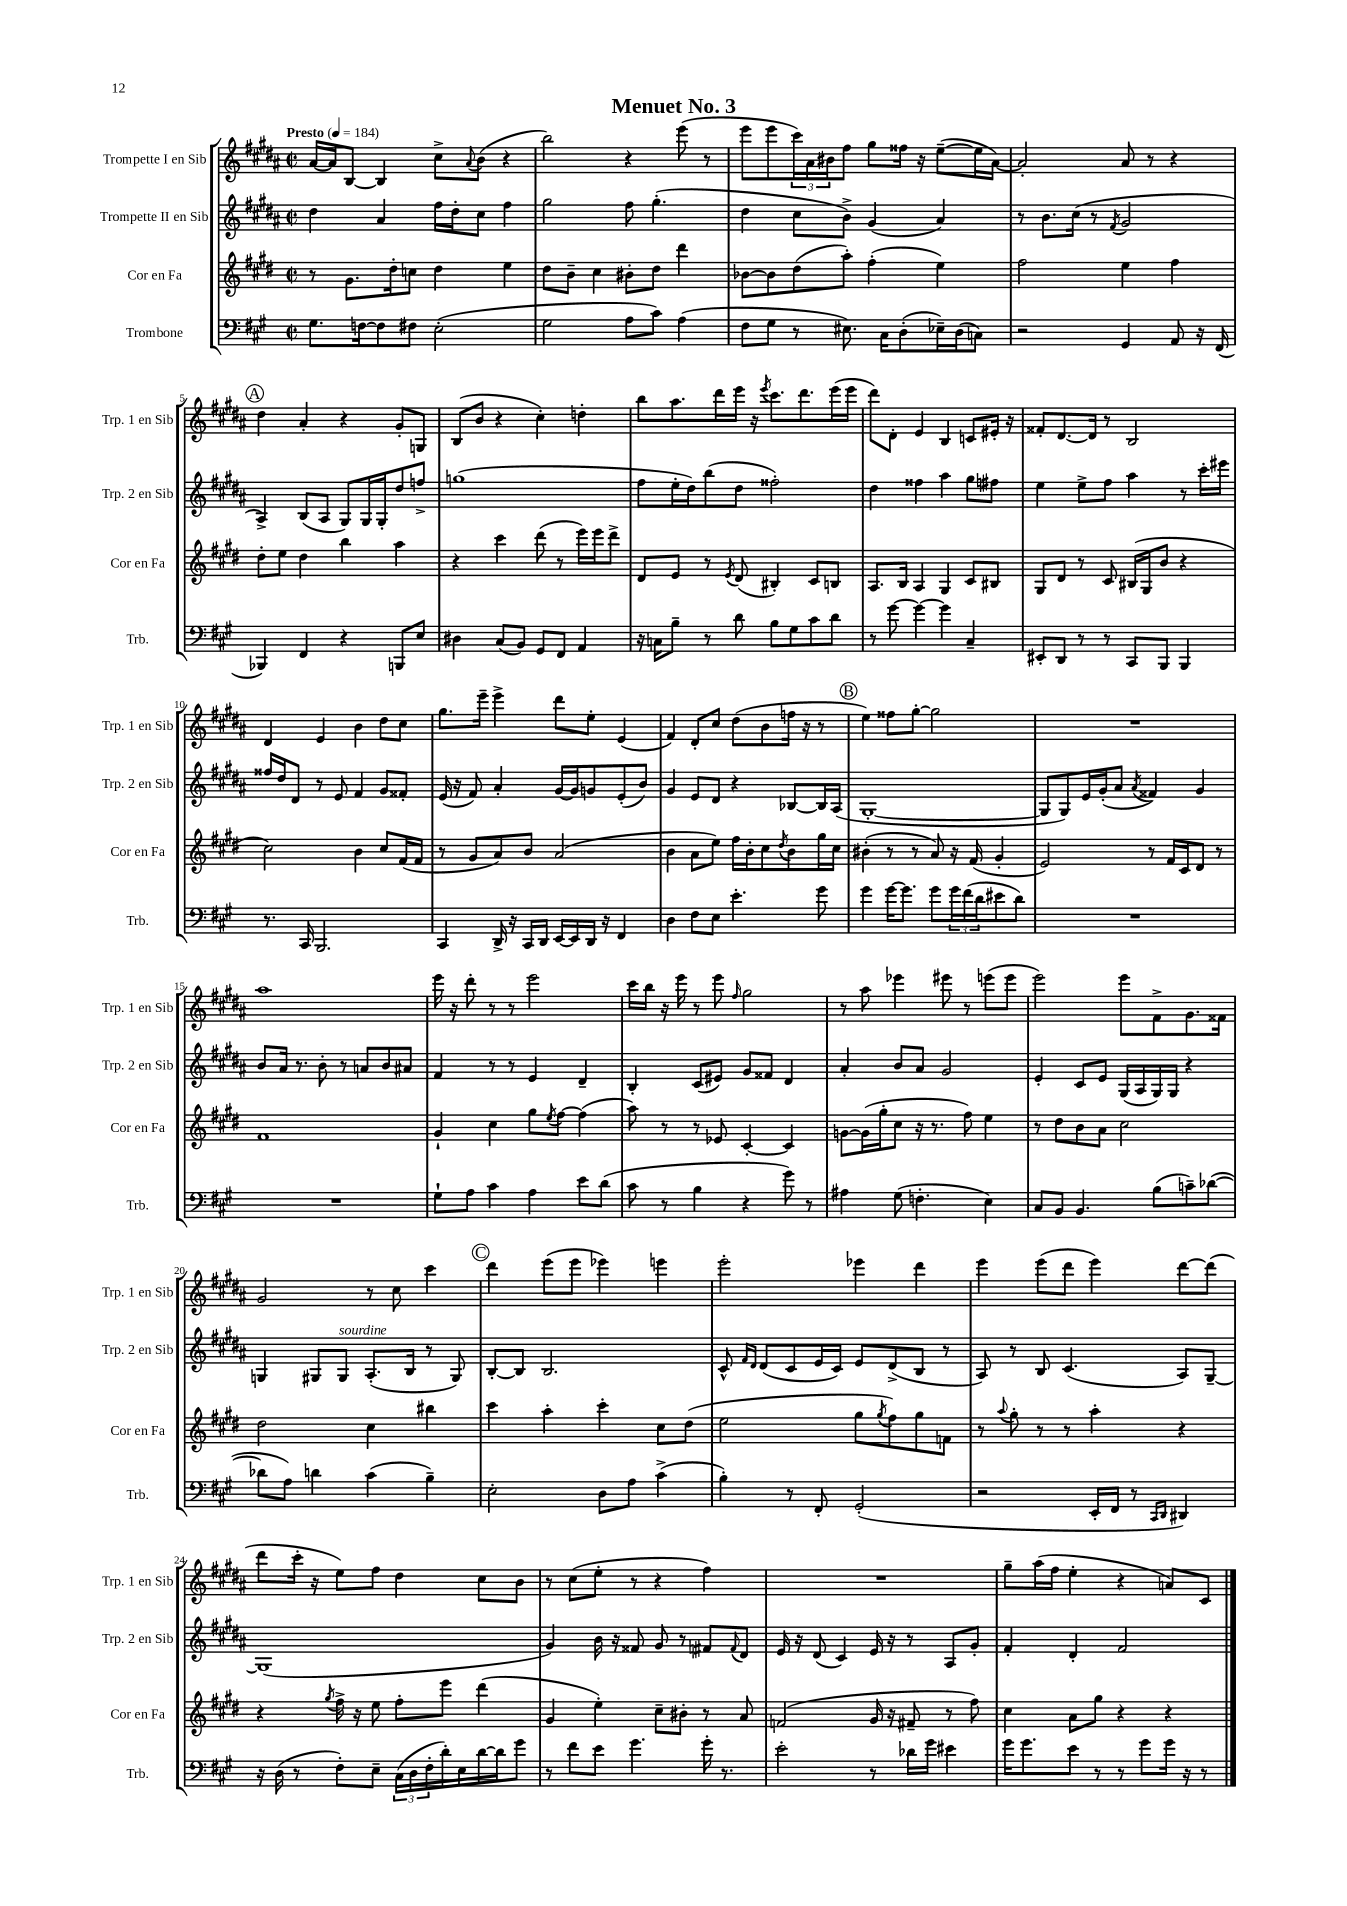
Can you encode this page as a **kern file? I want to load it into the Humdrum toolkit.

**kern	**kern	**kern	**kern
*staff4	*staff3	*staff2	*staff1
*clefF4	*clefG2	*clefG2	*clefG2
*k[f#c#g#]	*k[f#c#g#d#]	*k[f#c#g#d#a#]	*k[f#c#g#d#a#]
*M2/2	*M2/2	*M2/2	*M2/2
*met(c|)	*met(c|)	*met(c|)	*met(c|)
*MM184	*MM184	*MM184	*MM184
8.G#	8r	4dd#	[16a#
.	.	.	16a#]
.	8.g#	.	[8B
[16F	.	.	.
8F]	.	4a#	4B]
.	16dd#'	.	.
8F#	8cc	.	.
(2E'	4dd#	16ff#	8cc#^
.	.	16dd#'	.
.	.	.	8qqa#
.	.	8cc#	(8b
.	4ee	4ff#	4r
=	=	=	=
2G#	8dd#	2gg#	2bb)
.	8b~	.	.
.	4cc#	.	.
8A	8b#'	8ff#	4r
8c#)	8dd#	(4.gg#'	.
(4A	4ddd#	.	(8eee
.	.	.	8r
=	=	=	=
8F#	[8b-	4dd#	8eee
8G#	8b-]	.	8eee
8r	(8dd#	8cc#	24ccc#)
.	.	.	24a#
.	.	.	24b#
8.E#)	8aa')	8b^)	8ff#
.	(4ff#'	(4g#	8gg#
16C#	.	.	.
(8D'	.	.	16ff##
.	.	.	16r
16E-~)	4ee)	4a#)	([8ee~
(16D	.	.	.
8C)	.	.	16ee]
.	.	.	[16a#)
=	=	=	=
2r	2ff#	8r	2a#']
.	.	8.b	.
.	.	(16cc#	.
.	.	8r	.
.	.	8qf#	.
4GG#	4ee	2g#	8a#
.	.	.	8r
8AA	4ff#	.	4r
16r	.	.	.
(16FF#	.	.	.
=	=	=	=
4BBB-)	8dd#'	4A#^)	4dd#
.	8ee	.	.
4FF#	4dd#	(8B	4a#'
.	.	8A#	.
4r	4bb	8G#)	4r
.	.	16G#	.
.	.	16G#'	.
8BBB	4aa	8dd#	8g#'
8E	.	8ff^	8G
=	=	=	=
4D#	4r	(1gg	(8B
.	.	.	8b
(8C#	4ccc#	.	4r
8BB)	.	.	.
8GG#	(8ddd#	.	4cc#')
8FF#	8r	.	.
4AA	16eee)	.	4dd'
.	16eee	.	.
.	8ddd#^	.	.
=	=	=	=
16r	8d#	8ff#	8bb
16C	.	.	.
8B~	8e	16ee'	8.aa#
.	.	16dd#)	.
8r	8r	(8bb	.
.	.	.	16ddd#
.	8qe	.	.
8d	(8d#	8dd#	16eee
.	.	.	16r
.	.	.	8qeee
8B	4B#')	2ff##')	8.ccc#
8G#	.	.	.
.	.	.	8.ddd#
8c#	8c#	.	.
8d	8B	.	(16eee
.	.	.	16eee
=	=	=	=
8r	8.A	4dd#	8ddd#)
[8g#	.	.	8d#'
.	16B	.	.
4g#_	4A	4ff##	4e
4g#]	4G#	4aa#	4B
4C#~	8c#	8gg#	8c
.	8B#	8ff#	16e#'
.	.	.	16r
=	=	=	=
8EE#'	8G#	4ee	8f##'
8DD	8d#	.	[8.d#
8r	8r	8ee^	.
.	.	.	16d#]
8r	8c#	8ff#	8r
8CC#	(16B#	4aa#	2B
.	16G#	.	.
8BBB	8b	.	.
4BBB	4r	8r	.
.	.	16ccc#'	.
.	.	16eee#	.
=	=	=	=
8.r	2cc#)	16ff##	4d#
.	.	16dd#	.
.	.	8d#	.
16CC#	.	.	.
2.BBB	.	8r	4e
.	.	8e	.
.	4b	4f#	4b
.	8cc#	8g#	8dd#
.	(16f#	8f##'	8cc#
.	16f#	.	.
=	=	=	=
4CC#	8r	(16e	8.gg#
.	.	16r	.
.	8g#	8f#)	.
.	.	.	16eee~
16DD^	8a)	4a#'	4eee^
16r	.	.	.
16CC#	8b	.	.
16DD	.	.	.
[16EE	(2a	[16g#	8ddd#
16EE]	.	16g#]	.
16DD	.	8g	8ee'
16r	.	.	.
4FF#	.	(8e'	(4e
.	.	8b)	.
=	=	=	=
4D	4b	4g#	4f#)
8F#	8a	8e	8d#'
8E	8ee)	8d#	8cc#
4.e'	16ff#	4r	(8dd#
.	16b'	.	.
.	8cc#	.	8b
.	8qdd#	.	.
.	8b	[8B-	16ff
.	.	.	16r
8g#	16gg#	16B-]	8r
.	16cc#	(16A#	.
=	=	=	=
4g#	(4b#'	[1G#'	4ee)
[16g#	8r	.	8ff##
8.g#]	.	.	.
.	8r	.	[8gg#'
8g#	8a)	.	2gg#]
24g#	16r	.	.
(24f#	.	.	.
.	(16f#	.	.
24d	.	.	.
8e#	4g#'	.	.
8d)	.	.	.
=	=	=	=
1r	2e)	8G#]	1r
.	.	8G#)	.
.	.	16e	.
.	.	(16g#'	.
.	.	8a#	.
.	.	8qa#	.
.	8r	4f##)	.
.	16f#	.	.
.	16c#	.	.
.	8d#	4g#	.
.	8r	.	.
=	=	=	=
1r	1f#	8b	1aa#
.	.	16a#	.
.	.	8.r	.
.	.	8b'	.
.	.	8r	.
.	.	8a	.
.	.	8b	.
.	.	8a#	.
=	=	=	=
8G#`	4g#`	4f#	16eee
.	.	.	16r
8A	.	.	8ddd#'
4c#	4cc#	8r	8r
.	.	8r	8r
4A	8gg#	4e	2eee
.	8qee	.	.
.	[8ff#	.	.
8e	(4ff#]	4d#~	.
(8d	.	.	.
=	=	=	=
8c#	8aa)	4B'	16ccc#
.	.	.	16bb
8r	8r	.	16r
.	.	.	16eee
4B	8r	(8c#	8r
.	8e-	8e#)	8eee
.	.	.	16qqff#
4r	[4c#'	8g#	2gg#
.	.	8f##	.
8g#)	4c#]	4d#	.
8r	.	.	.
=	=	=	=
4A#	[8g	4a#'	8r
.	(16g]	.	8aa#
.	16gg#'	.	.
(8G#	8cc#	8b	4eee-
4.F'	16r	8a#	.
.	8.r	.	.
.	.	2g#	8eee#
.	8ff#)	.	8r
4E)	4ee	.	(8eee
.	.	.	8eee
=	=	=	=
8C#	8r	4e'	2eee)
8BB	8dd#	.	.
4.BB	8b	8c#	.
.	8a	8e	.
.	2cc#	(16G#	8eee
.	.	16A#	.
(8B	.	16G#)	8f#^
.	.	16G#	.
8c~)	.	4r	8.g#
([8d-	.	.	.
.	.	.	16f##
=	=	=	=
8d-]	2dd#	4G	2g#
8A)	.	.	.
4d	.	8G#	.
.	.	8G#	.
(4c#	4cc#	(8.A#'	8r
.	.	.	8cc#
.	.	16B	.
4B~)	4bb#	8r	4ccc#
.	.	8G#)	.
=	=	=	=
2E'	4ccc#	[8B'	4ddd#
.	.	8B]	.
.	4aa'	2.B	(8eee
.	.	.	8eee
8D	4ccc#'	.	4eee-)
8A	.	.	.
(4c#^	8cc#	.	4eee
.	(8dd#	.	.
=	=	=	=
4B')	2ee	8c#^^	2eee'
.	.	16qqf#	.
.	.	16qqd#	.
.	.	(8d#	.
8r	.	8c#	.
8FF#'	.	16e	.
.	.	16c#)	.
(2GG#'	8gg#	8e	4eee-
.	8qgg#	.	.
.	8ff#)	(8d#^	.
.	8gg#	8B	4ddd#
.	8f	8r	.
=	=	=	=
2r	8r	8A#)	4eee
.	8qqaa	.	.
.	8gg#'	8r	.
.	8r	8B	(8eee
.	8r	(4.c#	8ddd#
16EE'	4aa'	.	4eee)
16FF#	.	.	.
8r	.	.	.
16qqCC#	.	.	.
16qqDD	.	.	.
4DD#)	4r	8A#)	[8ddd#
.	.	[8G#~	(8ddd#]
=	=	=	=
16r	4r	(1G#]	8ddd#
(16D	.	.	.
8r	.	.	16ccc#'
.	.	.	16r
.	8qgg#	.	.
8F#')	16ff#^	.	8ee)
.	16r	.	.
8E~	8ee	.	8ff#
(24C#	8ff#'	.	4dd#
24D	.	.	.
24F#'	.	.	.
16d')	8eee	.	.
16E	.	.	.
[16d	(4ddd#	.	8cc#
16d]	.	.	.
8g#	.	.	8b
=	=	=	=
8r	4g#	4g#)	8r
8f#	.	.	(8cc#
8e	4ee')	16b	8ee'
.	.	16r	.
4.g#	.	8f##	8r
.	8cc#~	8g#	4r
.	8b#'	8r	.
16g#'	8r	8f#	4ff#)
8.r	.	.	.
.	.	8qqf#	.
.	8a	8d#	.
=	=	=	=
2e'	(2f	16e	1r
.	.	16r	.
.	.	(8d#	.
.	.	4c#)	.
8r	16g#	16e	.
.	16r	16r	.
16d-	8f#~	8r	.
16g#	.	.	.
4e#	8r	8A#	.
.	8ff#)	8g#'	.
=	=	=	=
16g#	4cc#	4f#'	8gg#~
8.g#	.	.	.
.	.	.	(16aa#
.	.	.	16ff#
8e	8a	4d#'	4ee'
8r	8gg#	.	.
8r	4r	2f#	4r
8g#	.	.	.
16g#	4r	.	8a)
16r	.	.	.
8r	.	.	8c#
==	==	==	==
*-	*-	*-	*-
